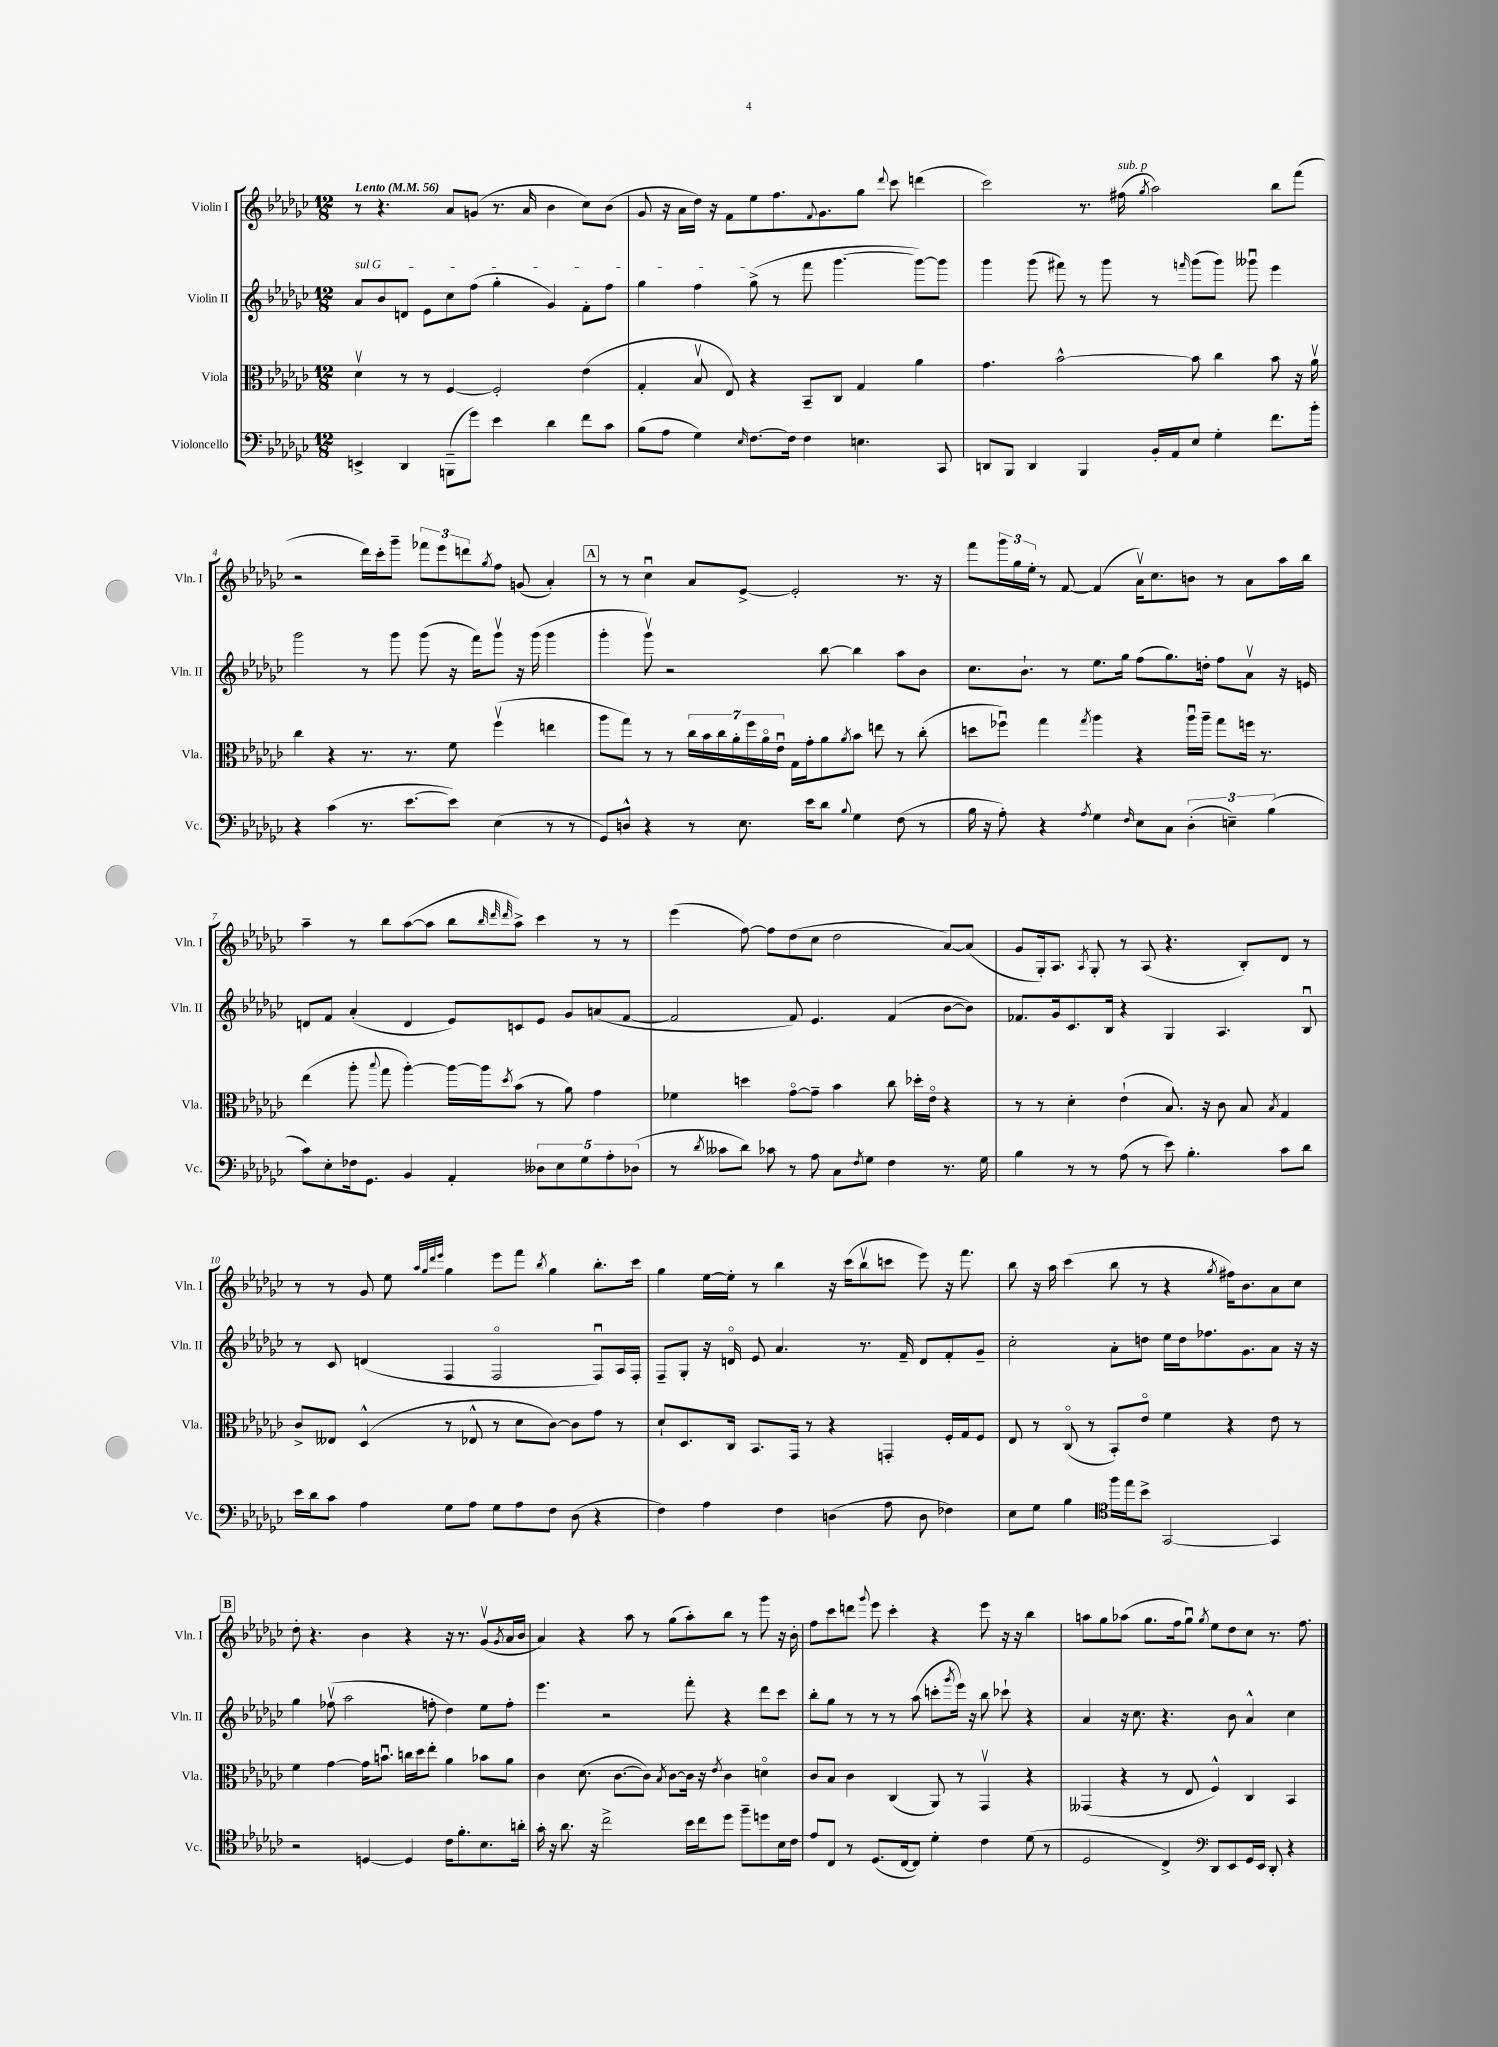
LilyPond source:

<<
\new StaffGroup <<
\new Staff = "s0" \with { instrumentName = "Violin I" shortInstrumentName = "Vln. I" } {
    \clef treble \key ges \major \numericTimeSignature \time 12/8 \tempo "Lento" 4 = 56
    r8 r4. aes'8 g'8( r8. aes'16 bes'4 ces''8) bes'8( |
    ges'8 r16 aes'16 des''16) r16 f'8 ees''8 f''8. \appoggiatura { f'8 } ges'8. ges''8 \appoggiatura { des'''8 } ces'''8 d'''4( |
    ces'''2) r8. fis''16^\markup { \italic "sub. p" }( \acciaccatura { ges''8 } aes''2) bes''8 f'''8( |
    r2 des'''16) ces'''16-. ges'''8-- \tuplet 3/2 { fes'''8 ees'''8 d'''8 } \acciaccatura { ges''8 } f''8 g'8( aes'4-.) |
    \mark \markup { \box "A" } r8 r8 ces''4\downbow aes'8 ees'8~-> ees'2-. r8. r16 |
    f'''8 \tuplet 3/2 { ges'''16 ges''16 ees''16-. } r8 f'8~ f'4( aes'16\upbow) ces''8. b'8 r8 aes'8 aes''16 bes''16 |
    aes''4-- r8 bes''8 aes''8~( aes''8 bes''8 \grace { bes''32 des'''32 des'''32 } aes''8->) ces'''4 r8 r8 |
    ees'''4( f''8~) f''8 des''8( ces''8 des''2 aes'8~) aes'8( |
    ges'8 ges16-.) aes8. \acciaccatura { aes8 } ges8-. r8 aes8( r4. bes8-.) des'8 r8 |
    r8 r8 ges'8 ees''8 \grace { aes''32 ges''32 des'''32 ees'''32 } ges''4 ees'''8 f'''8 \acciaccatura { bes''8 } ges''4 bes''8.-. ces'''16 |
    ges''4 ees''16~ ees''16-. r8 bes''4 r16 ces'''16( bes''8\upbow c'''8 ees'''8) r16 f'''8. |
    bes''8 r16 aes''16 ces'''4( bes''8 r8 r4 \acciaccatura { ges''8 } fis''16) bes'8. aes'8 ces''8 |
    \mark \markup { \box "B" } des''8-. r4. bes'4 r4 r16 r8. ges'8\upbow( \acciaccatura { ges'8 } aes'16 bes'16 |
    aes'4) r4 aes''8 r8 ges''8( aes''8-.) bes''8 r8 ges'''8 r16 bes'16-. |
    f''8 ces'''8 d'''8 \appoggiatura { ges'''8 } ees'''8 ces'''4-. r4 ees'''8 r16 r16 bes''4 |
    a''8 ges''8 aes''8( ges''8. f''16 ges''8\downbow) \acciaccatura { ges''8 } ees''8 des''8 ces''8 r8. f''8. \bar "|." |
}
\new Staff = "s1" \with { instrumentName = "Violin II" shortInstrumentName = "Vln. II" } {
    \clef treble \key ges \major \numericTimeSignature \time 12/8
    \once \override TextSpanner.bound-details.left.text = \markup { \italic "sul G" } aes'8\startTextSpan bes'8 d'8 ees'8 ces''8 f''8( ges''4-. ges'4) f'8-. f''8 |
    ges''4 f''4 ges''8->\stopTextSpan( r8 f'''8 ges'''4.~ ges'''8~) ges'''8 |
    ges'''4 ges'''8( fis'''8) r8 ges'''8 r8 \grace { f'''16 } ges'''8( ges'''8) geses'''8\downbow ees'''4 |
    ges'''2 r8 ges'''8 ges'''8( r16 f'''16) ges'''8\upbow r16 ges'''16( ges'''4 |
    \mark \markup { \box "A" } ges'''4-. ges'''8\upbow) r2 bes''8~ bes''4 aes''8 bes'8 |
    ces''8. bes'8.-! r8 ees''8. ges''16 f''8( ges''8.) d''16-. f''8 aes'8\upbow r16 e'16 |
    d'8 f'8 aes'4-.( d'4 ees'8) c'8 ees'8 ges'8 a'8( f'8~ |
    f'2 f'8) ees'4. f'4( bes'8~ bes'8) |
    fes'8. ges'16 ces'8. bes16 r4 ges4 aes4. bes8\downbow |
    r8 ces'8 d'4( f4 f2\flageolet f8\downbow) aes16 f16-. |
    f8-- ges8-. r16 d'16\flageolet ees'8 aes'4. r8. f'16-- d'8 f'8-. ges'8-- |
    ces''2-. aes'8-. d''8 ees''16 d''16 fes''8. ges'8. aes'8 r16 r16 |
    \mark \markup { \box "B" } ges''4 fes''8\upbow( aes''2 f''8-. des''4) ees''8 f''8-. |
    ees'''4. r2 f'''8-. r4 des'''8 ces'''8 |
    bes''8-. ges''8 r8 r8 r8 aes''8( c'''8-. \acciaccatura { ges'''8 } ees'''16) r16 bes''8 ces'''8-! r4 |
    aes'4 r16 ces''8. r4. bes'8 aes'4-^ ces''4 \bar "|." |
}
\new Staff = "s2" \with { instrumentName = "Viola" shortInstrumentName = "Vla." } {
    \clef alto \key ges \major \numericTimeSignature \time 12/8
    des'4\upbow r8 r8 f4~ f2-. ees'4( |
    ges4-. bes8\upbow ees8) r4 bes,8-- ces8 ges4 aes'4 |
    ges'4. bes'2~-^ bes'8 ces''4 bes'8 r16 aes'16\upbow |
    ces''4 r4 r8. r8. f'8 f''4\upbow( e''4 |
    \mark \markup { \box "A" } aes''8 ges''8) r8 r8 \tuplet 7/4 { ces''16 bes'16 ces''16 aes'16-. f''16 aes'16\flageolet ees'16\downbow } ges16 ges'16-. aes'8 \acciaccatura { aes'8 } bes'8 e''8 r8 ces''8-.( |
    d''8 fes''8\downbow) ges''4 \acciaccatura { ges''8 } aes''4 r4 aes''16\downbow aes''16-- ges''8 f''16 r8. |
    ees''4( aes''8-. \appoggiatura { bes''8 } ges''8 aes''4~-.) aes''16~ aes''16 \acciaccatura { des''8 } bes'8( r8 aes'8) ges'4 |
    fes'4 d''4 ges'8~\flageolet ges'8-- bes'4 ces''8 des''16-. ees'16\flageolet r4 |
    r8 r8 des'4-. ees'4-!( bes8.) r16 ces'8 bes8 \acciaccatura { bes8 } ges4 |
    ces'8-> eeses8 des4-^( r8 ees8-^ r8 des'8 ces'8~) ces'8 ges'8 r8 |
    des'8-! des8. ces16 bes,8. ges,16 r8 r4 g,4-. f16-. ges16 f8 |
    ees8 r8 ces8\flageolet( r8 bes,8-.) ees'8\flageolet f'4 r4 ees'8 r8 |
    \mark \markup { \box "B" } f'4 ges'4~ ges'16 b'8.\downbow c''16 des''16 ees''8-. aes'4 bes'8 aes'8 |
    ces'4 des'8.( ces'8.~ ces'8) \acciaccatura { bes8 } ces'8~ ces'16 r16 \acciaccatura { ees'8 } ces'4 d'4\flageolet |
    ces'8 bes8 ces'4 ces4( aes,8) r8 ges,4\upbow r4 |
    geses,4( r4 r8 ees8 f4-^) ces4 bes,4 \bar "|." |
}
\new Staff = "s3" \with { instrumentName = "Violoncello" shortInstrumentName = "Vc." } {
    \clef bass \key ges \major \numericTimeSignature \time 12/8
    e,4-> des,4 b,,8--( ges'8) ees'4 des'4 f'8 ces'8 |
    bes8( aes8 ges4) \grace { ees16 } f8.~ f16 f4 e4. ces,8 |
    d,8 bes,,8 d,4 bes,,4 bes,16-. aes,16 ees8 ges4-. f'8. bes'16-. |
    r4 ces'4( r8. ees'8.~ ees'8) ees4( r8 r8 |
    \mark \markup { \box "A" } ges,8) d8-^ r4 r8 ees8. ees'16 des'8 \appoggiatura { bes8 } ges4 f8( r8 |
    bes16 r16 aes8-.) r4 \acciaccatura { aes8 } ges4 \grace { f16 } ees8 ces8 \tuplet 3/2 { des4-.( e4--) bes4( } |
    ces'8) ees8-. fes16 ges,8. bes,4 aes,4-. \tuplet 5/4 { deses8 ees8 ges8 aes8-. des8( } |
    r8 \acciaccatura { des'8 } ceses'8 des'8) ces'8 r8 aes8 ces8 \acciaccatura { f8 } ges8 f4 r8. ges16 |
    bes4 r8 r8 aes8( r8 ees'8) bes4.-. ces'8 des'8 |
    ees'16 des'16 ces'8 aes4 ges8 aes8 ges8 aes8 f8 des8( r4 |
    f4) aes4 f4 d4( aes8 d8 fes4) |
    ees8 ges8 bes4 \clef tenor f''16 ees''16 bes'8-> ges,2~ ges,4 |
    \mark \markup { \box "B" } r2 d4~ d4 ces'16 f'8.-. bes8. a'16-. |
    ges'16-. r16 aes'8. r16 ces''2-> bes'16 ces''16 des''8 f''8-- d''8 bes16 ces'16 |
    ees'8 ces8 r8 des8.( ces16~ ces8) des'4-. ces'4 des'8( r8 |
    des2 ces4->) \clef bass des,8 ees,8 ges,16 ees,16 des,8-. r4 \bar "|." |
}
>>
>>
